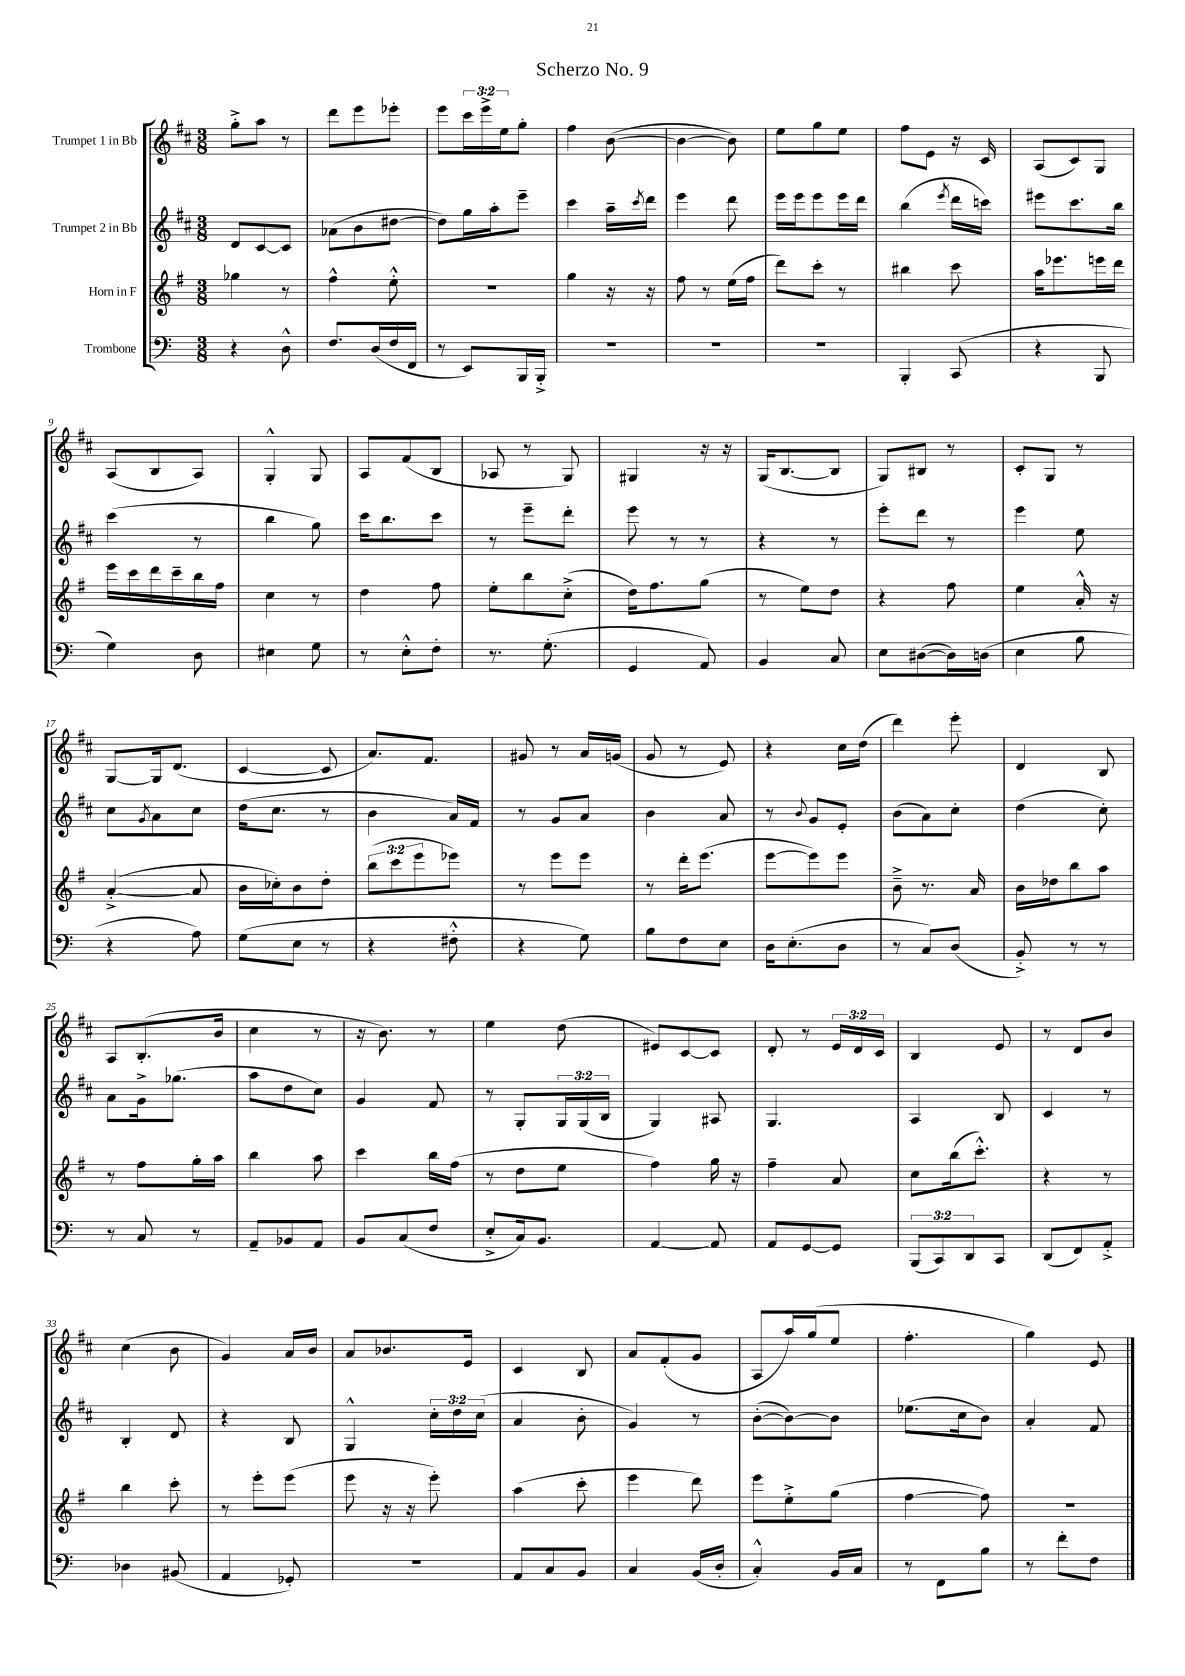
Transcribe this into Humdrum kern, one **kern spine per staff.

**kern	**kern	**kern	**kern
*staff4	*staff3	*staff2	*staff1
*clefF4	*clefG2	*clefG2	*clefG2
*k[]	*k[f#]	*k[f#c#]	*k[f#c#]
*M3/8	*M3/8	*M3/8	*M3/8
4r	4gg-	8d	8gg'^
.	.	[8c#	8aa
8D^^	8r	8c#]	8r
=	=	=	=
8.F	4ff#^^	(8a-	8ddd
.	.	8b	8eee
(16D	.	.	.
16F	8ee'^^	[8dd#	8eee-'
16FF	.	.	.
=	=	=	=
8r	4.r	8dd#])	8eee
8EE)	.	16gg	24ccc#
.	.	.	24eee^
.	.	16aa'	.
.	.	.	24ee
16BBB	.	8eee~	8gg'
16BBB'^	.	.	.
=	=	=	=
4.r	4gg	4ccc#	4ff#
.	16r	16aa~	([8b
.	.	8qccc#	.
.	16r	16ddd	.
=	=	=	=
4.r	8ff#	4eee	4b_
.	8r	.	.
.	(16ee	8ddd	8b])
.	16ff#	.	.
=	=	=	=
4.r	8ddd)	16eee	8ee
.	.	16eee	.
.	8ccc'	8eee	8gg
.	8r	16eee	8ee
.	.	16ddd	.
=	=	=	=
4BBB'	4bb#	(4bb	8ff#
.	.	.	8e
.	.	8qeee	.
(8CC	8ccc	16ddd	16r
.	.	16ccc)	16c#
=	=	=	=
4r	16aa	8eee#	(8A
.	8.eee-	.	.
.	.	8.ccc#	8c#)
8BBB	16eee	.	8G
.	16ddd	16bb	.
=	=	=	=
4G)	16eee	(4ccc#	(8A
.	16ccc	.	.
.	16ddd	.	8B
.	16ccc~	.	.
8D	16bb	8r	8A)
.	16ff#	.	.
=	=	=	=
4E#	4cc	4bb	4G'^^
8G	8r	8gg)	8G
=	=	=	=
8r	4dd	16ccc#	8A
.	.	8.bb	.
8E'^^	.	.	(8f#
8F'	8ff#	8ccc#	8B
=	=	=	=
8.r	8ee'	8r	8A-
.	8bb	8eee~	8r
(8.G'	.	.	.
.	(8cc'^	8ddd'	8G)
=	=	=	=
4GG	16dd)	8eee	4G#
.	8.ff#	.	.
.	.	8r	.
8AA)	(8gg	8r	16r
.	.	.	16r
=	=	=	=
4BB	8r	4r	(16G
.	.	.	[8.B
.	8ee)	.	.
8C	8dd	8r	8B]
=	=	=	=
8E	4r	8eee'	8G)
([8D#	.	8ddd	8B#
16D#])	8ff#	8r	8r
(16D	.	.	.
=	=	=	=
4E	4ee	4eee	8c#'
.	.	.	8G
8B	16a'^^	8ee	8r
.	16r	.	.
=	=	=	=
4r	([4a'^	8cc#	[8G
.	.	8qg	.
.	.	8a	16G]
.	.	.	(8.d
8A)	8a]	8cc#	.
=	=	=	=
(8G	16b	(16dd	[4c#
.	16cc-')	8.cc#	.
8E	8b	.	.
8r	8dd'	8r	8c#]
=	=	=	=
4r	(12bb	4b	8.a)
.	12ccc	.	.
.	12eee	.	.
.	.	.	8.f#
8F#'^^	8eee-)	16a)	.
.	.	16f#	.
=	=	=	=
4r	8r	8r	8g#
.	8eee	8g	8r
8G)	8eee	8a	16a
.	.	.	(16g
=	=	=	=
8B	8r	4b	8g
8F	16ddd'	.	8r
.	(8.eee	.	.
8E	.	8a	8e)
=	=	=	=
16D	[8eee	8r	4r
(8.E'	.	.	.
.	.	8qqb	.
.	8eee])	8g	.
8D	8eee	8e'	16cc#
.	.	.	(16dd
=	=	=	=
8r	8b~^	(8b	4ddd)
8C)	8.r	8a)	.
(8D	.	8cc#'	8eee'
.	16a	.	.
=	=	=	=
8BB'^)	16b	(4dd	4d
.	16dd-	.	.
8r	8bb	.	.
8r	8aa	8cc#')	8B
=	=	=	=
8r	8r	8a	8A
8C	8ff#	16g^	(8.B'
.	.	(8.gg-	.
8r	16gg'	.	.
.	16aa	.	16b
=	=	=	=
8AA~	4bb	8aa	4cc#
8BB-	.	8dd	.
8AA	8aa	8cc#)	8r
=	=	=	=
8BB	4ccc	4g	16r
.	.	.	8.b)
(8C	.	.	.
8F	16bb	8f#	8r
.	(16ff#	.	.
=	=	=	=
8E'^	8r	8r	4ee
16C)	8dd	8G'	.
8.BB	.	.	.
.	8ee	24G	(8dd
.	.	(24G	.
.	.	24B	.
=	=	=	=
[4AA	4ff#)	4G)	8e#)
.	.	.	[8c#
8AA]	16gg	8A#	8c#]
.	16r	.	.
=	=	=	=
8AA	4ff#~	4.G	8d'
[8GG	.	.	8r
8GG]	8a	.	24e
.	.	.	24d
.	.	.	24c#
=	=	=	=
(12BBB	8cc	4A	4B
12CC)	.	.	.
.	(16bb	.	.
12DD	.	.	.
.	8.ccc'^^)	.	.
8CC	.	8B	8e
=	=	=	=
(8DD	4r	4c#	8r
8FF)	.	.	8d
8AA'^	8r	8r	8b
=	=	=	=
4D-	4bb	4B'	(4cc#
(8BB#	8ccc'	8d	8b
=	=	=	=
4AA	8r	4r	4g)
.	8eee'	.	.
8GG-')	(8eee	8B	16a
.	.	.	16b
=	=	=	=
4.r	8eee	4G^^	8a
.	16r	.	8.b-
.	16r	.	.
.	8eee')	24cc#'	.
.	.	24dd	.
.	.	.	16e
.	.	(24cc#	.
=	=	=	=
8AA	(4aa	4a	4c#
8C	.	.	.
8BB	8ccc'	8b'	8B
=	=	=	=
4C	4eee	4g)	8a
.	.	.	(8f#'
(16BB	8ddd)	8r	8g
16D'	.	.	.
=	=	=	=
4C'^^)	8eee	([8b'	8A
.	8ee'^	8b_)	16aa)
.	.	.	(16gg
16BB	(8gg	8b]	8ee
16C	.	.	.
=	=	=	=
8r	[4ff#	(8.ee-	4.ff#'
8FF	.	.	.
.	.	16cc#	.
8B	8ff#])	8b)	.
=	=	=	=
8r	4.r	4a'	4gg)
8f'	.	.	.
8F	.	8f#	8e
==	==	==	==
*-	*-	*-	*-
